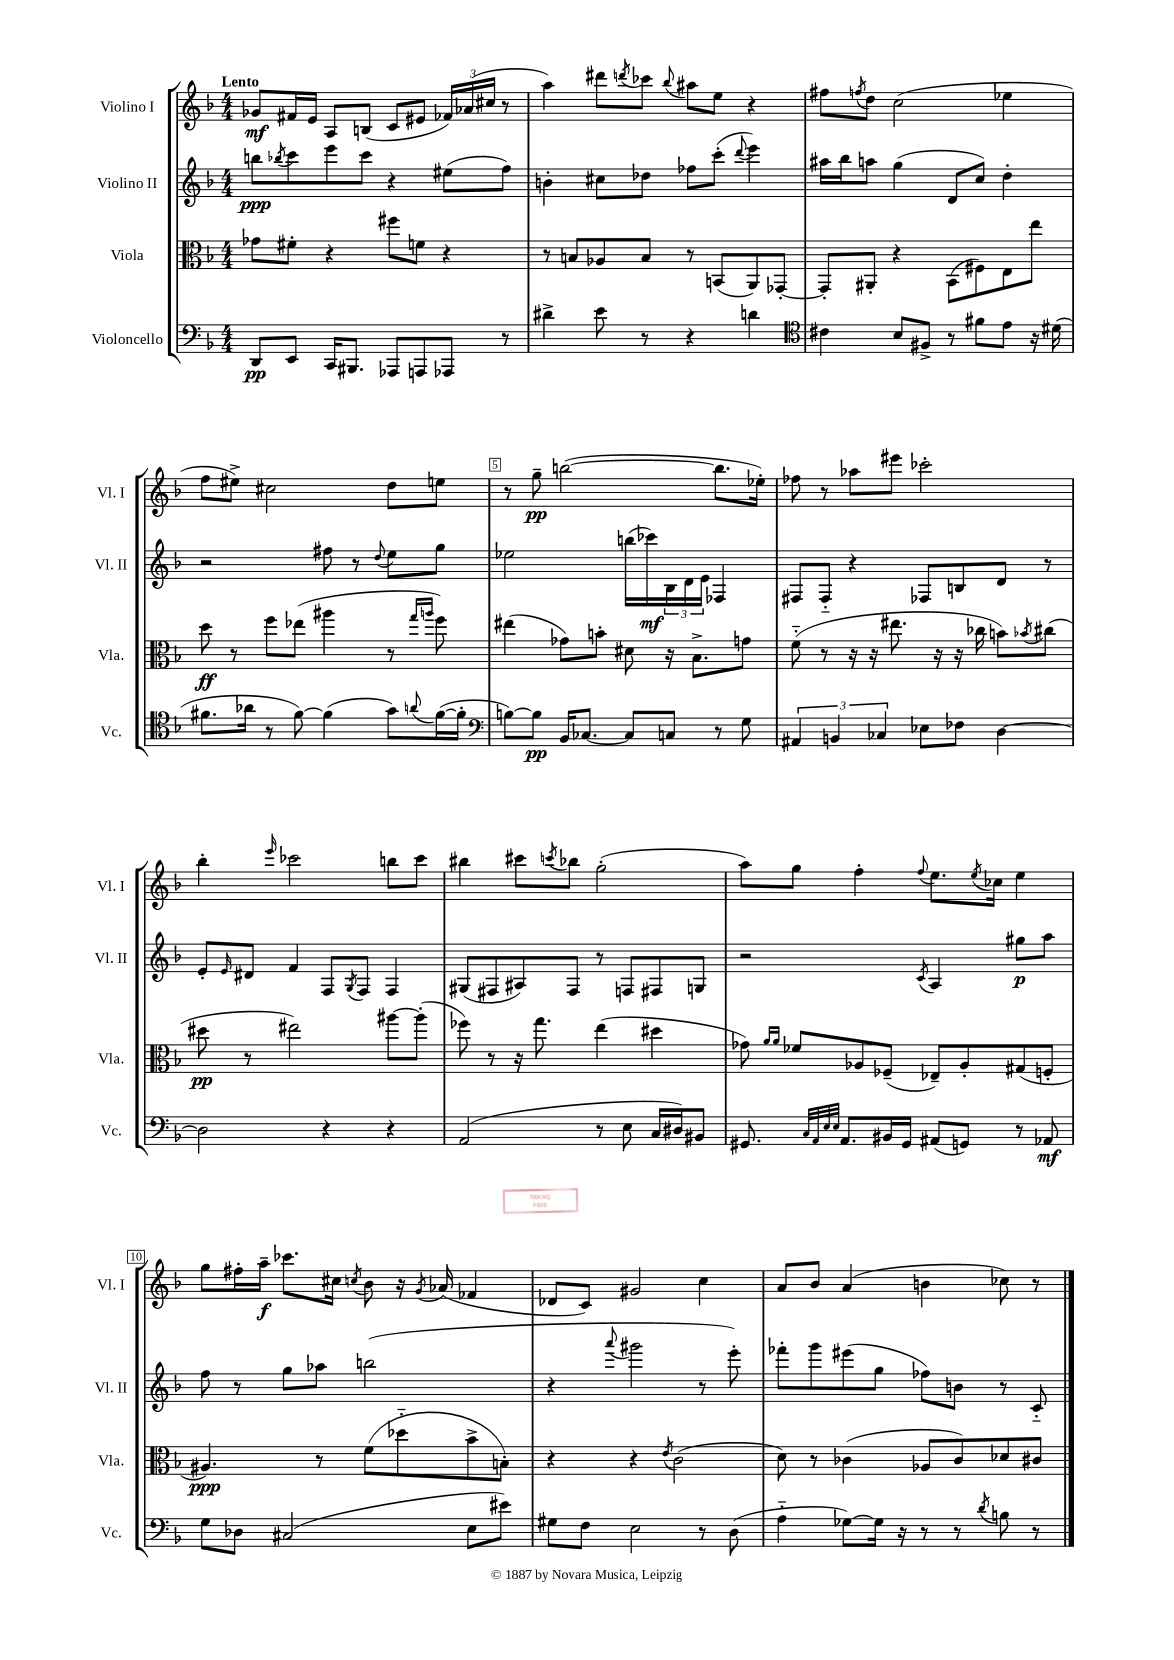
<<
\new StaffGroup <<
\new Staff = "s0" \with { instrumentName = "Violino I" shortInstrumentName = "Vl. I" } {
    \clef treble \key f \major \numericTimeSignature \time 4/4 \tempo "Lento"
    ges'8\mf fis'16 e'16 a8 b8( c'8 eis'8 \tuplet 3/2 { fes'16) aes'16( cis''16 } r8 |
    a''4) dis'''8 \acciaccatura { d'''8 } ces'''8 \appoggiatura { bes''8 } ais''8 e''8 r4 |
    fis''8 \acciaccatura { f''8 } d''8 c''2( ees''4 |
    f''8 eis''8->) cis''2 d''8 e''8 |
    r8 g''8--\pp b''2~( b''8. ees''16-.) |
    fes''8 r8 aes''8 eis'''8 ces'''2-. |
    bes''4-. \grace { e'''16 } ces'''2 b''8 ces'''8 |
    bis''4 cis'''8 \acciaccatura { c'''8 } bes''8 g''2-.( |
    a''8) g''8 f''4-. \appoggiatura { f''8 } e''8. \acciaccatura { e''8 } ces''16 e''4 |
    g''8 fis''16-. a''16--\f ces'''8. cis''16 \acciaccatura { c''8 } bes'8 r16 \acciaccatura { g'8 } aes'16( fes'4 |
    des'8 c'8) gis'2 c''4 |
    a'8 bes'8 a'4( b'4 ces''8) r8 \bar "|." |
}
\new Staff = "s1" \with { instrumentName = "Violino II" shortInstrumentName = "Vl. II" } {
    \clef treble \key f \major \numericTimeSignature \time 4/4
    b''8\ppp \acciaccatura { bes''8 } c'''8 e'''8 c'''8 r4 eis''8( f''8) |
    b'4-. cis''8 des''8 fes''8 c'''8-.( \appoggiatura { d'''8 } e'''4) |
    ais''16 bes''16 a''8 g''4( d'8 c''8) d''4-. |
    r2 fis''8 r8 \appoggiatura { d''8 } e''8 g''8 |
    ees''2 b''16( ces'''16\mf) \tuplet 3/2 { bes16 d'16 e'16 } fes4 |
    fis8 fis8-_ r4 fes8 b8 d'8 r8 |
    e'8-. \grace { e'16 } dis'8 f'4 f8 \acciaccatura { g8 } f8 f4 |
    gis8( fis8 ais8) fis8 r8 f8 fis8 g8 |
    r2 \acciaccatura { c'8 } a4 gis''8\p a''8 |
    f''8 r8 g''8 aes''8 b''2( |
    r4 \appoggiatura { a'''8 } gis'''2 r8 e'''8-.) |
    fes'''8-. g'''8 eis'''8( g''8 fes''8) b'8 r8 c'8-_ \bar "|." |
}
\new Staff = "s2" \with { instrumentName = "Viola" shortInstrumentName = "Vla." } {
    \clef alto \key f \major \numericTimeSignature \time 4/4
    ges'8 fis'8-. r4 fis''8 f'8 r4 |
    r8 b8 aes8 b8 r8 b,8( a,8) ges,8~-. |
    ges,8-. ais,8-. r4 bes,8( fis8) e8 e''8 |
    d''8\ff r8 f''8 ees''8( ais''4 r8 \grace { g''16 a''16 } f''8) |
    eis''4( ges'8) b'8-. dis'8 r16 bes8.-> g'8 |
    f'8-_( r8 r16 r16 eis''8. r16 r16 ces''16 b'8) \acciaccatura { bes'8 } cis''8( |
    dis''8\pp r8 eis''2) ais''8~ ais''8-.( |
    fes''8) r8 r16 g''8. e''4( dis''4 |
    ges'8) \grace { a'16 a'16 } fes'8 aes8 fes8--( ees8--) aes8-. gis8( f8-. |
    ais4.\ppp) r8 f'8( des''8-_ bes'8-> b8-.) |
    r4 r4 \acciaccatura { e'8 } c'2( |
    d'8) r8 ces'4( aes8 ces'8) des'8 cis'8 \bar "|." |
}
\new Staff = "s3" \with { instrumentName = "Violoncello" shortInstrumentName = "Vc." } {
    \clef bass \key f \major \numericTimeSignature \time 4/4
    d,8\pp e,8 c,16 bis,,8. aes,,8 a,,8 aes,,8 r8 |
    dis'4-> e'8 r8 r4 d'4 |
    \clef tenor cis'4 bes8 fis8-> r8 fis'8 e'8 r16 dis'16( |
    fis'8. aes'16 r8 fis'8~) fis'4( g'8) \appoggiatura { a'8 } fis'16~( fis'16-. |
    \clef bass b8~) b8\pp bes,16 ces8.~ ces8 c8 r8 g8 |
    \tuplet 3/2 { ais,4 b,4 ces4 } ees8 fes8 d4~ |
    d2 r4 r4 |
    a,2( r8 e8 c16 dis16) bis,8 |
    gis,8. \grace { c32 a,32 e32 e32 } a,8. bis,16 gis,16 ais,8( g,8) r8 aes,8\mf |
    g8 des8 cis2( e8 eis'8) |
    gis8 f8 e2 r8 d8( |
    a4-_ ges8~) ges16 r16 r8 r8 \acciaccatura { d'8 } b8 r8 \bar "|." |
}
>>
>>
\layout { \context { \Score \override BarNumber.break-visibility = ##(#f #t #t) barNumberVisibility = #(every-nth-bar-number-visible 5) \override BarNumber.stencil = #(make-stencil-boxer 0.1 0.3 ly:text-interface::print) } }
